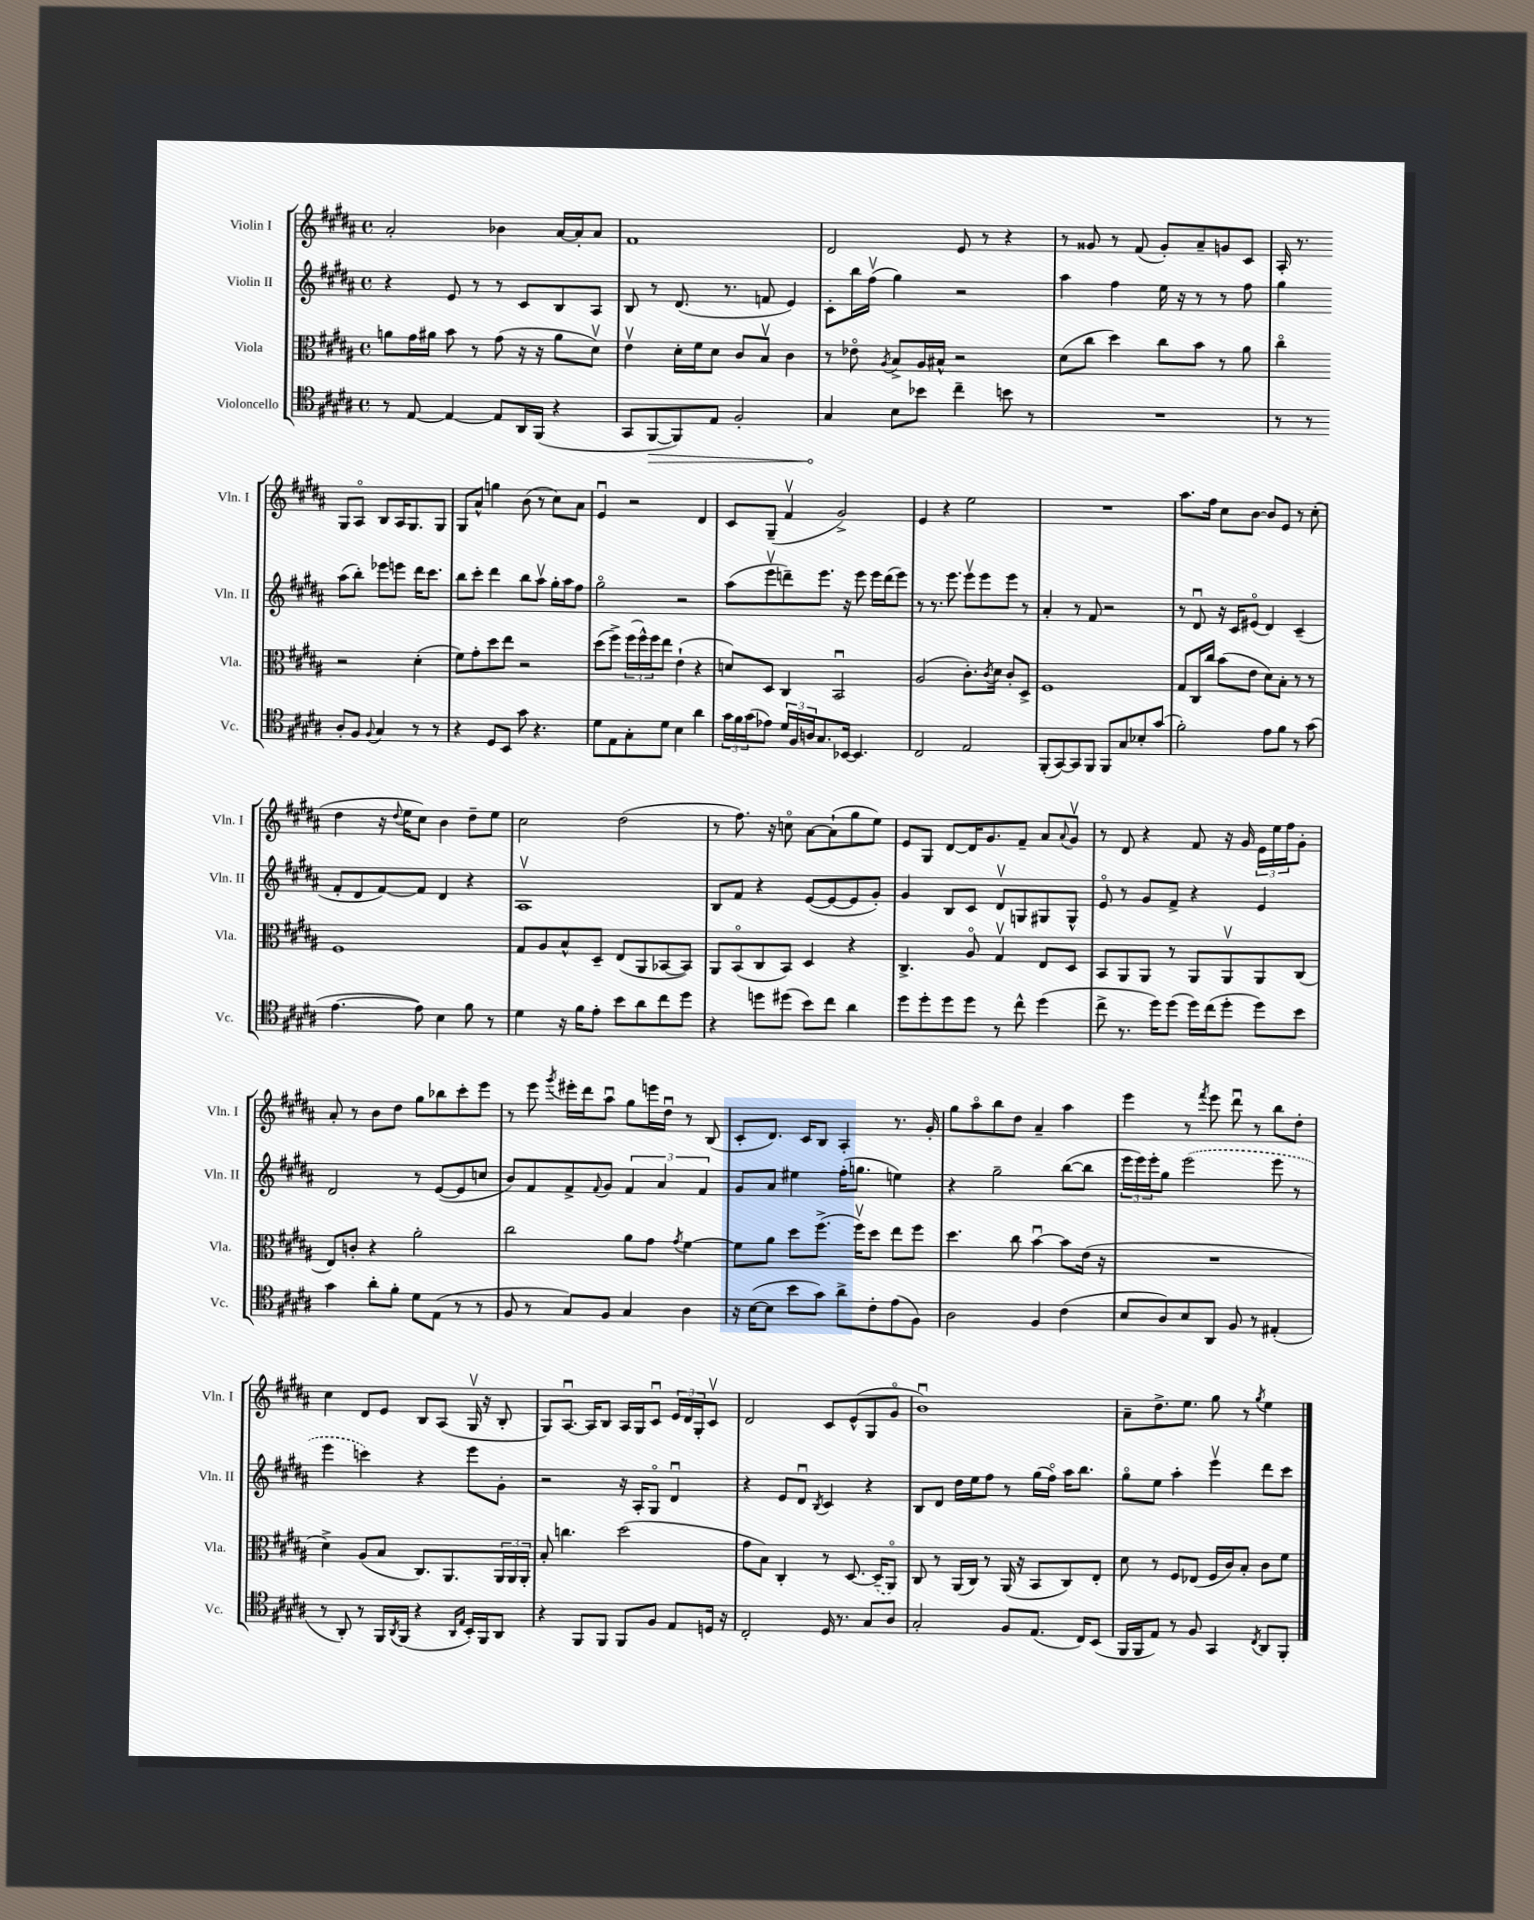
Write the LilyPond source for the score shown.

<<
\new StaffGroup <<
\new Staff = "s0" \with { instrumentName = "Violin I" shortInstrumentName = "Vln. I" } {
    \clef treble \key b \major \defaultTimeSignature \time 4/4
    ais'2-. bes'4 ais'16~ ais'16-. ais'8 |
    fis'1 |
    dis'2 e'8 r8 r4 |
    r8 gisis'8 r8 fis'8( gisis'8-.) ais'8-- g'8 cis'8 |
    ais16-. r8. gis8 ais8\flageolet b8 ais16 gis8. gis8 |
    gis8 ais'8-^ g''4 b'8( r8 cis''8) ais'8 |
    e'4\downbow r2 dis'4 |
    cis'8 gis8--( fis'4\upbow gis'2->) |
    e'4 r4 e''2 |
    R1 |
    ais''8. fis''16 cis''8 b'8~ b'8 e'8 r8 cis''8-.( |
    dis''4 r16 \appoggiatura { dis''8 } e''16 cis''8) b'4 dis''8-- e''8 |
    cis''2 dis''2( |
    r8 fis''8.) r16 c''8\flageolet ais'8~ ais'8-!( gis''8 e''8) |
    e'8 gis8 dis'8~ dis'16 gis'8. fis'8-- ais'8 \appoggiatura { ais'8 } gis'8\upbow |
    r8 dis'8 r4 fis'8 r16 gis'16 \tuplet 3/2 { e'16 e''16 fis''16 } gis'8-. |
    ais'8-. r8 b'8 dis''8 gis''8 bes''8 cis'''8-. e'''8 |
    r8 e'''8 \acciaccatura { gis'''8 } eis'''16-. dis'''16 ais''8\downbow gis''8 e'''16 dis''16\downbow r8 b8( |
    cis'8-. dis'8.) cis'16 b8 ais4-. r8. gis'16-. |
    gis''8 ais''8\flageolet b''8 dis''8 ais'4-- ais''4 |
    e'''4 r8 \acciaccatura { fis'''8 } e'''8 dis'''8\downbow r8 b''8 dis''8-. |
    cis''4 dis'8 e'8 b8 ais8( gis16\upbow r16 b8-. |
    gis8) ais8.~\downbow ais16 b8 ais16 gis16 cis'8\downbow \tuplet 3/2 { e'16 dis'16 gis16-. } cis'8\upbow |
    dis'2 cis'8 e'8-^( gis8 gis'8\flageolet |
    b'1\downbow) |
    ais'8-- dis''8.-> e''8. gis''8 r8 \acciaccatura { gis''8 } e''4 \bar "|." |
}
\new Staff = "s1" \with { instrumentName = "Violin II" shortInstrumentName = "Vln. II" } {
    \clef treble \key b \major \defaultTimeSignature \time 4/4
    r4 e'8 r8 r8 cis'8 b8 ais8 |
    b8 r8 dis'8.( r8. f'8 e'4) |
    cis'8-. b''16 fis''16\upbow( gis''4) r2 |
    ais''4 fis''4 e''16 r16 r8 r8 fis''8 |
    gis''4 ais''8( b''8-.) ees'''8 e'''8 dis'''16 cis'''8. |
    b''8 cis'''8-. dis'''4 b''8 ais''8\upbow gis''16-. ais''16 fis''8 |
    gis''2\flageolet r2 |
    ais''8( e'''8\upbow d'''8--) e'''8. r16 e'''8 e'''16 d'''16( e'''8) |
    r8 r8. e'''8. e'''8\upbow e'''8 e'''8 r8 |
    ais'4-. r8 fis'8 r2 |
    r8 dis'8\downbow r16 cis'16 eis'8\flageolet( dis'4) cis'4--( |
    fis'8-. dis'8 fis'8~) fis'8 dis'4 r4 |
    ais1\upbow |
    b8 fis'8 r4 e'8~( e'8~ e'8 gis'8-.) |
    gis'4 b8 cis'8 dis'8\upbow g8 gis8 gis8-^ |
    e'8\flageolet r8 gis'8 fis'8-> r4 e'4 |
    dis'2 r8 e'8~( e'8 c''8 |
    b'8) fis'8 fis'8-> \appoggiatura { fis'8 } gis'8 \tuplet 3/2 { fis'4 ais'4 fis'4 } |
    gis'8 ais'8 eis''4 fis''16-.( g''8. e''4) |
    r4 gis''2-- b''8~( b''8 |
    \tuplet 3/2 { e'''16 e'''16) e'''16-. } gis''8 \once \slurDashed e'''2( e'''8 r8 |
    e'''4 c'''4) r4 e'''8 gis'8-. |
    r2 r16 ais16-. gis8\flageolet dis'4\downbow |
    r4 e'8 dis'8\downbow \acciaccatura { b8 } cis'4 r4 |
    b8 dis'8 dis''16 e''16 fis''8 r8 gis''16( fis''16\flageolet) ais''16 b''8. |
    gis''8\flageolet e''8 ais''4-. e'''4\upbow dis'''8 cis'''8 \bar "|." |
}
\new Staff = "s2" \with { instrumentName = "Viola" shortInstrumentName = "Vla." } {
    \clef alto \key b \major \defaultTimeSignature \time 4/4
    a'8 gis'16 ais'16 b'8 r8 gis'8( r16 r16 ais'8 dis'8\upbow) |
    e'4\upbow dis'16-. fis'16 dis'8 cis'8 b8\upbow cis'4 |
    r8 ees'8\flageolet \acciaccatura { ais8 } b8-> ais16 bis16-^ r2 |
    dis'8( cis''8 dis''4) cis''8 b'8 r8 ais'8 |
    cis''4\flageolet r2 dis'4-.( |
    fis'8) gis'8-. dis''8 e''8 r2 |
    dis''8( fis''8->) \tuplet 3/2 { fis''16( fis''16-^) fis''16 } e''8 e'4-!( r4 |
    d'8) dis8 cis4 b,2\downbow |
    ais2( cis'8.-.) \acciaccatura { cis'8 } dis'16 cis'8-. dis8-> |
    fis1 |
    gis8 cis16 cis''16 b'8( e'8 dis'8) b8-. r8 r8 |
    fis1 |
    gis8 ais8 b8-^ dis8-- e8( ais,8 bes,8~ bes,8) |
    ais,8 b,8\flageolet( cis8 b,8) dis4 r4 |
    cis4.-> ais8\flageolet gis4\upbow e8 dis8 |
    b,8 ais,8 ais,8 r8 ais,8 ais,8\upbow ais,8 cis8( |
    e8) c'8-. r4 ais'2-. |
    cis''2 ais'8 gis'8 \acciaccatura { gis'8 } fis'4~ |
    fis'8 ais'8 dis''8 fis''8.->( fis''16\upbow) dis''8 e''8 fis''8 |
    dis''4. cis''8 b'4~\downbow b'8 e'16( r16 |
    R1 |
    dis'4->) ais8( b8 cis8.) ais,8. \tuplet 3/2 { ais,16 ais,16 ais,16-. } |
    b8-. c''4. dis''2( |
    gis'8 b8) cis4-. r8 dis8.~ \once \slurDashed dis16--( ais,8\flageolet) |
    cis8 r8 ais,16( cis16) r8 ais,16( r16 b,8 cis8) e8-. |
    dis'8 r8 fis8 ees8( fis16 cis'16) b8-. cis'8 fis'8 \bar "|." |
}
\new Staff = "s3" \with { instrumentName = "Violoncello" shortInstrumentName = "Vc." } {
    \clef tenor \key b \major \defaultTimeSignature \time 4/4
    r8 e8~ e4~ e8 ais,16 fis,16( r4 |
    gis,8 \once \override Hairpin.circled-tip = ##t fis,8~\> fis,8) e8 fis2-. |
    gis4\! b8 bes'8 cis''4-- b'8 r8 |
    R1 |
    r8 r8 ais8-. fis8 \appoggiatura { fis8 } gis4 r8 r8 |
    r4 dis8 b,8 gis'8 r4. |
    dis'8 e8 gis8-. dis'8 b4 ais'4 |
    \tuplet 3/2 { gis'16 fis'16 gis'16( } ees'8) \tuplet 3/2 { dis'16 fis16 a16 } gis8. bes,16~ bes,4. |
    cis2 e2 |
    fis,8-.( gis,8~) gis,8 fis,8 fis,8 gis8 bes8-. gis'8( |
    fis'2-.) e'8 fis'8 r8 gis'8( |
    e'4.~ e'8) b4 fis'8 r8 |
    dis'4 r16 fis'16 e'8-. b'8 ais'8 cis''8 dis''8 |
    r4 d''8 dis''8( b'8) cis''8 ais'4 |
    dis''8 dis''8-. dis''8 dis''8 r8 cis''8-^ dis''4( |
    cis''8-> r8. dis''16) dis''8( dis''16) cis''16( dis''8-. dis''8) b'8 |
    gis'4 ais'8-. fis'8-. dis'8 e8( r8 r8 |
    fis8 r8 gis8) fis8 gis4 ais4 |
    r16 b16~( b8 b'8 gis'8) ais'8-> cis'8-. e'8( fis8) |
    ais2 fis4 cis'4( |
    b8 ais8) b8 ais,8 fis8 r8 eis4-.( |
    r8 ais,8-.) r8 fis,16 \acciaccatura { ais,8 } fis,16( r4 \grace { ais,16 e16 } b,16-.) fis,16 ais,8 |
    r4 fis,8 fis,8 fis,8 fis8 e8 d16 r16 |
    cis2-. dis16 r8. gis8 ais8 |
    gis2-. fis8 e8.( cis16) b,8( |
    fis,16 fis,16 e8) r8 fis8 gis,4 \acciaccatura { cis8 } ais,8 fis,8-. \bar "|." |
}
>>
>>
\layout { \context { \Score \remove "Bar_number_engraver" } }
